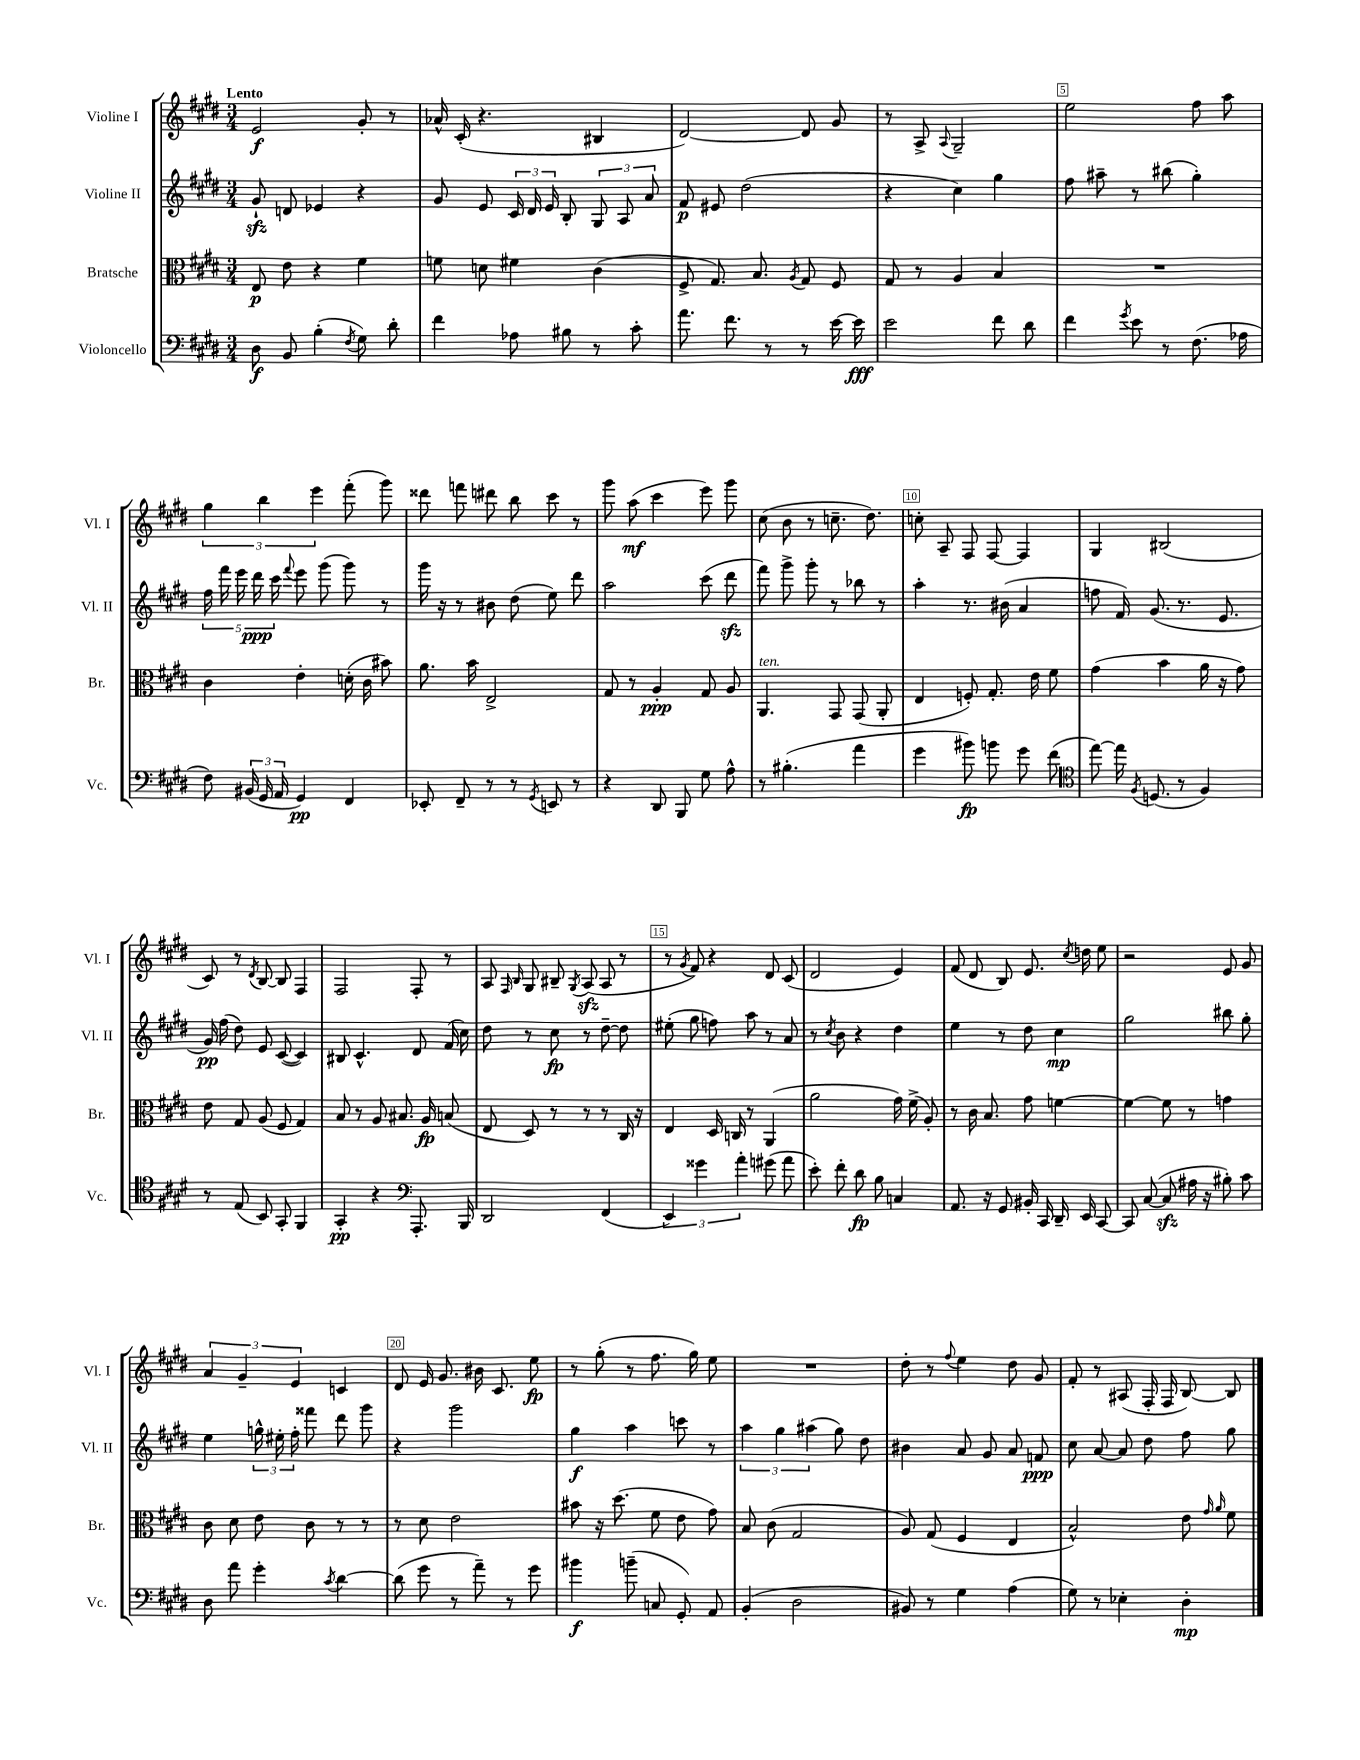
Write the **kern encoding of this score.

**kern	**dynam	**kern	**dynam	**kern	**dynam	**kern	**dynam
*part4	*part4	*part3	*part3	*part2	*part2	*part1	*part1
*staff4	*staff4	*staff3	*staff3	*staff2	*staff2	*staff1	*staff1
*I"Violoncello	*	*I"Bratsche	*	*I"Violine II	*	*I"Violine I	*
*I'Vc.	*	*I'Br.	*	*I'Vl. II	*	*I'Vl. I	*
*clefF4	*	*clefC3	*	*clefG2	*	*clefG2	*
*k[f#c#g#d#]	*	*k[f#c#g#d#]	*	*k[f#c#g#d#]	*	*k[f#c#g#d#]	*
*M3/4	*	*M3/4	*	*M3/4	*	*M3/4	*
=1	=1	=1	=1	=1	=1	=1	=1
!	!	!	!	!	!	!LO:TX:a:B:t=Lento	!
8D#\	f	8E/	p	8g#zz`/	.	2e/	f
8BB/	.	8e\	.	8dn/	.	.	.
(4B'\	.	4r	.	4e-X/	.	.	.
8qF#/	.	.	.	.	.	.	.
8G#\)	.	4f#\	.	4r	.	8g#'/	.
8d#'\	.	.	.	.	.	8r	.
=2	=2	=2	=2	=2	=2	=2	=2
4f#\	.	8fn\	.	8g#/	.	16a-X^^/	.
.	.	.	.	.	.	(16c#'/	.
.	.	8dn\	.	8e/	.	4.r	.
8A-X\	.	4f#X\	.	24c#/	.	.	.
.	.	.	.	24d#/	.	.	.
.	.	.	.	24e/	.	.	.
8B#X\	.	.	.	8B'/	.	.	.
8r	.	(4c#\	.	12G#/	.	4B#X/	.
.	.	.	.	12A/	.	.	.
8c#'\	.	.	.	.	.	.	.
.	.	.	.	12a/	.	.	.
=3	=3	=3	=3	=3	=3	=3	=3
8.a\	.	8F#^/	.	8f#/	p	[2d#/)	.
.	.	8.G#/)	.	8e#X/	.	.	.
8.f#\	.	.	.	.	.	.	.
.	.	.	.	(2dd#\	.	.	.
.	.	8.B/	.	.	.	.	.
8r	.	.	.	.	.	.	.
.	.	8qA/	.	.	.	.	.
8r	.	8G#/	.	.	.	8d#/]	.
[16e\	.	8F#/	.	.	.	8g#/	.
16e\]	fff	.	.	.	.	.	.
=4	=4	=4	=4	=4	=4	=4	=4
2e\	.	8G#/	.	4r	.	8r	.
.	.	8r	.	.	.	8A^/	.
.	.	.	.	.	.	8qqA/	.
.	.	4A/	.	4cc#\)	.	2G#~/	.
8f#\	.	4B/	.	4gg#\	.	.	.
8d#\	.	.	.	.	.	.	.
=5	=5	=5	=5	=5	=5	=5	=5
4f#\	.	2.r	.	8ff#\	.	2ee\	.
.	.	.	.	8aa#X~\	.	.	.
8qg#/	.	.	.	.	.	.	.
8e\	.	.	.	8r	.	.	.
8r	.	.	.	(8bb#X\	.	.	.
(8.F#\	.	.	.	4gg#'\)	.	8ff#\	.
.	.	.	.	.	.	8aa\	.
16A-X\	.	.	.	.	.	.	.
!!LO:LB:g=z
=6	=6	=6	=6	=6	=6	=6	=6
8F#\)	.	4c#\	.	20ff#\	.	6gg#\	.
.	.	.	.	20fff#\	.	.	.
.	.	.	.	20eee\	.	.	.
(24BB#X/	.	.	.	.	.	.	.
.	.	.	.	20ddd#\	ppp	.	.
24GG#/	.	.	.	.	.	6bb\	.
.	.	.	.	20ccc#\	.	.	.
24AA/	.	.	.	.	.	.	.
.	.	.	.	8qqfff#/	.	.	.
4GG#/)	pp	4e'\	.	8eee\	.	.	.
.	.	.	.	.	.	6eee\	.
.	.	.	.	(8ggg#\	.	.	.
4FF#/	.	(16dn'\	.	8ggg#\)	.	(8fff#'\	.
.	.	16c#\	.	.	.	.	.
.	.	8b#X\)	.	8r	.	8ggg#\)	.
=7	=7	=7	=7	=7	=7	=7	=7
8EE-X'/	.	8.a\	.	16ggg#\	.	8ddd##X\	.
.	.	.	.	16r	.	.	.
8FF#~/	.	.	.	8r	.	8fffn\	.
.	.	16b\	.	.	.	.	.
8r	.	2E^/	.	8b#X\	.	8ddd#X\	.
8r	.	.	.	(8dd#\	.	8bb\	.
8qGG#/	.	.	.	.	.	.	.
8EEn/	.	.	.	8ee\)	.	8ccc#\	.
8r	.	.	.	8ddd#\	.	8r	.
=8	=8	=8	=8	=8	=8	=8	=8
4r	.	8G#/	.	2aa\	.	8ggg#\	.
.	.	8r	.	.	.	(8aa\	mf
8DD#/	.	4A'/	ppp	.	.	4ccc#\	.
8BBB/	.	.	.	.	.	.	.
8G#\	.	8G#/	.	(8ccc#\	.	8eee\)	.
8A^^\	.	8A/	.	8ddd#zz\	.	8ggg#\	.
=9	=9	=9	=9	=9	=9	=9	=9
!	!	!LO:TX:a:i:t=ten.	!	!	!	!	!
8r	.	4.AA/	.	8fff#\)	.	(8cc#\	.
(4.B#X'\	.	.	.	8ggg#^\	.	8b\	.
.	.	.	.	8ggg#'\	.	8r	.
.	.	8GG#/	.	8r	.	8.ccn~\	.
4a\	.	(8GG#/	.	8bb-X\	.	.	.
.	.	.	.	.	.	8.dd#\)	.
.	.	8AA'/	.	8r	.	.	.
=10	=10	=10	=10	=10	=10	=10	=10
4g#\	.	4E/	.	4aa'\	.	8ccn'\	.
.	.	.	.	.	.	8A~/	.
8b#X\)	fp	8Fn'/)	.	8.r	.	8F#/	.
8bn\	.	8.G#'/	.	.	.	[8F#/	.
.	.	.	.	(16b#X\	.	.	.
8g#\	.	.	.	4a/	.	4F#/]	.
.	.	16e\	.	.	.	.	.
(8f#\	.	8f#\	.	.	.	.	.
=11	=11	=11	=11	=11	=11	=11	=11
*clefC4	*	*	*	*	*	*	*
[8ee\)	.	(4g#\	.	8ffn\	.	4G#/	.
16ee\]	.	.	.	16f#/)	.	.	.
8qF#/	.	.	.	.	.	.	.
(8.Dn/	.	.	.	(8.g#/	.	.	.
.	.	4b\	.	.	.	(2B#X/	.
8r	.	.	.	8.r	.	.	.
4F#/)	.	16a\	.	.	.	.	.
.	.	16r	.	8.e/	.	.	.
.	.	8g#\)	.	.	.	.	.
!!LO:LB:g=z
=12	=12	=12	=12	=12	=12	=12	=12
8r	.	8e\	.	16g#/)	pp	8c#/)	.
.	.	.	.	(16ff#\	.	.	.
(8E/	.	8G#/	.	8dd#\)	.	8r	.
.	.	.	.	.	.	8qd#/	.
8BB/)	.	(8A/	.	8e/	.	[8B/	.
8GG#'/	.	8F#/	.	([8c#/	.	8B/]	.
4FF#/	.	4G#/)	.	4c#/])	.	4F#/	.
=13	=13	=13	=13	=13	=13	=13	=13
4GG#'/	pp	8B/	.	8B#X/	.	2F#/	.
.	.	8r	.	4.c#^^/	.	.	.
4r	.	8A/	.	.	.	.	.
.	.	8.B#X/	.	.	.	.	.
*clefF4	*	*	*	*	*	*	*
8.AAA'/	.	.	.	8d#/	.	8F#'/	.
.	.	16A/	fp	.	.	.	.
.	.	(8Bn/	.	(16f#/	.	8r	.
16BBB/	.	.	.	16cc#\)	.	.	.
=14	=14	=14	=14	=14	=14	=14	=14
2DD#/	.	8E/	.	8dd#\	.	8A/	.
.	.	.	.	.	.	16qqF#/	.
.	.	.	.	.	.	16qqB/	.
.	.	8D#/)	.	8r	.	8G#/	.
.	.	8r	.	8cc#\	fp	8B#X~/	.
.	.	.	.	.	.	8qG#/	.
.	.	8r	.	8r	.	(8Azz/	.
(4FF#/	.	8r	.	[8dd#~\	.	8A/	.
.	.	16C#/	.	8dd#\]	.	8r	.
.	.	16r	.	.	.	.	.
=15	=15	=15	=15	=15	=15	=15	=15
6EE/)	.	4E/	.	(8ee#X'\	.	8r	.
.	.	.	.	.	.	8qg#/	.
.	.	.	.	8gg#\	.	8f#/)	.
6g##X\	.	.	.	.	.	.	.
.	.	16D#/	.	8ffn\)	.	4r	.
.	.	16Cn/	.	.	.	.	.
6a'\	.	.	.	.	.	.	.
.	.	8r	.	8aa\	.	.	.
(8g#X\	.	(4AA/	.	8r	.	8d#/	.
8a\	.	.	.	8a/	.	(8c#/	.
=16	=16	=16	=16	=16	=16	=16	=16
8e'\)	.	2a\	.	8r	.	2d#/	.
.	.	.	.	8qcc#/	.	.	.
8f#'\	.	.	.	8b\	.	.	.
8d#\	fp	.	.	4r	.	.	.
8B\	.	.	.	.	.	.	.
4Cn/	.	16g#\)	.	4dd#\	.	4e/)	.
.	.	(16f#^\	.	.	.	.	.
.	.	8A'/)	.	.	.	.	.
=17	=17	=17	=17	=17	=17	=17	=17
8.AA/	.	8r	.	4ee\	.	(8f#/	.
.	.	16c#\	.	.	.	8d#/	.
16r	.	8.B/	.	.	.	.	.
8GG#/	.	.	.	8r	.	8B/)	.
16BB#X'/	.	8g#\	.	8dd#\	.	8.e/	.
16CC#/	.	.	.	.	.	.	.
16DD#~/	.	[4fn\	.	4cc#\	mp	.	.
.	.	.	.	.	.	8qcc#/	.
16EE/	.	.	.	.	.	16ddn\	.
[8CC#/	.	.	.	.	.	8ee\	.
=18	=18	=18	=18	=18	=18	=18	=18
8CC#/]	.	4f\_	.	2gg#\	.	2r	.
([8C#/	.	.	.	.	.	.	.
8C#zz/]	.	8f\]	.	.	.	.	.
16A#X\	.	8r	.	.	.	.	.
16r	.	.	.	.	.	.	.
8B#X'\)	.	4gn\	.	8bb#X\	.	8e/	.
8c#\	.	.	.	8gg#'\	.	8g#/	.
!!LO:LB:g=z
=19	=19	=19	=19	=19	=19	=19	=19
8D#\	.	8c#\	.	4ee\	.	6a/	.
8a\	.	8d#\	.	.	.	.	.
.	.	.	.	.	.	6g#~/	.
4g#'\	.	8e\	.	24ggn^^\	.	.	.
.	.	.	.	24ee#X'\	.	.	.
.	.	.	.	24ff#'\	.	6e/	.
.	.	8c#\	.	8fff##X\	.	.	.
8qc#/	.	.	.	.	.	.	.
[4d#\	.	8r	.	8ddd#\	.	4cn/	.
.	.	8r	.	8ggg#\	.	.	.
=20	=20	=20	=20	=20	=20	=20	=20
(8d#\]	.	8r	.	4r	.	8d#/	.
8g#\	.	8d#\	.	.	.	16e/	.
.	.	.	.	.	.	8.g#/	.
8r	.	2e\	.	2ggg#\	.	.	.
8a~\)	.	.	.	.	.	16b#X\	.
.	.	.	.	.	.	8.c#/	.
8r	.	.	.	.	.	.	.
8g#\	.	.	.	.	.	8ee\	fp
=21	=21	=21	=21	=21	=21	=21	=21
4b#X\	f	8b#X\	.	4gg#\	f	8r	.
.	.	16r	.	.	.	(8gg#'\	.
.	.	(8.dd#\	.	.	.	.	.
(8bn~\	.	.	.	4aa\	.	8r	.
8Cn/	.	8f#\	.	.	.	8.ff#\	.
8GG#'/)	.	8e\	.	8cccn\	.	.	.
.	.	.	.	.	.	16gg#\)	.
8AA/	.	8g#\)	.	8r	.	8ee\	.
=22	=22	=22	=22	=22	=22	=22	=22
(4BB'/	.	8B/	.	6aa\	.	2.r	.
.	.	(8c#\	.	.	.	.	.
.	.	.	.	6gg#\	.	.	.
2D#\	.	2G#/	.	.	.	.	.
.	.	.	.	(6aa#X\	.	.	.
.	.	.	.	8gg#\)	.	.	.
.	.	.	.	8dd#\	.	.	.
=23	=23	=23	=23	=23	=23	=23	=23
8BB#X/)	.	8A/)	.	4b#X\	.	8dd#'\	.
8r	.	(8G#/	.	.	.	8r	.
.	.	.	.	.	.	8qqff#/	.
4G#\	.	4F#/	.	8a/	.	4ee\	.
.	.	.	.	8g#/	.	.	.
(4A\	.	4E/	.	8a/	.	8dd#\	.
.	.	.	.	8fn/	ppp	8g#/	.
=24	=24	=24	=24	=24	=24	=24	=24
8G#\)	.	2B^^/)	.	8cc#\	.	8f#'/	.
8r	.	.	.	[8a/	.	8r	.
4E-X'\	.	.	.	8a/]	.	(8A#X/	.
.	.	.	.	8dd#\	.	16F#'/	.
.	.	.	.	.	.	16F#/	.
4D#'\	mp	8e\	.	8ff#\	.	[8B/)	.
.	.	16qqg#/	.	.	.	.	.
.	.	16qqa/	.	.	.	.	.
.	.	8f#\	.	8gg#\	.	8B/]	.
==	==	==	==	==	==	==	==
*-	*-	*-	*-	*-	*-	*-	*-
